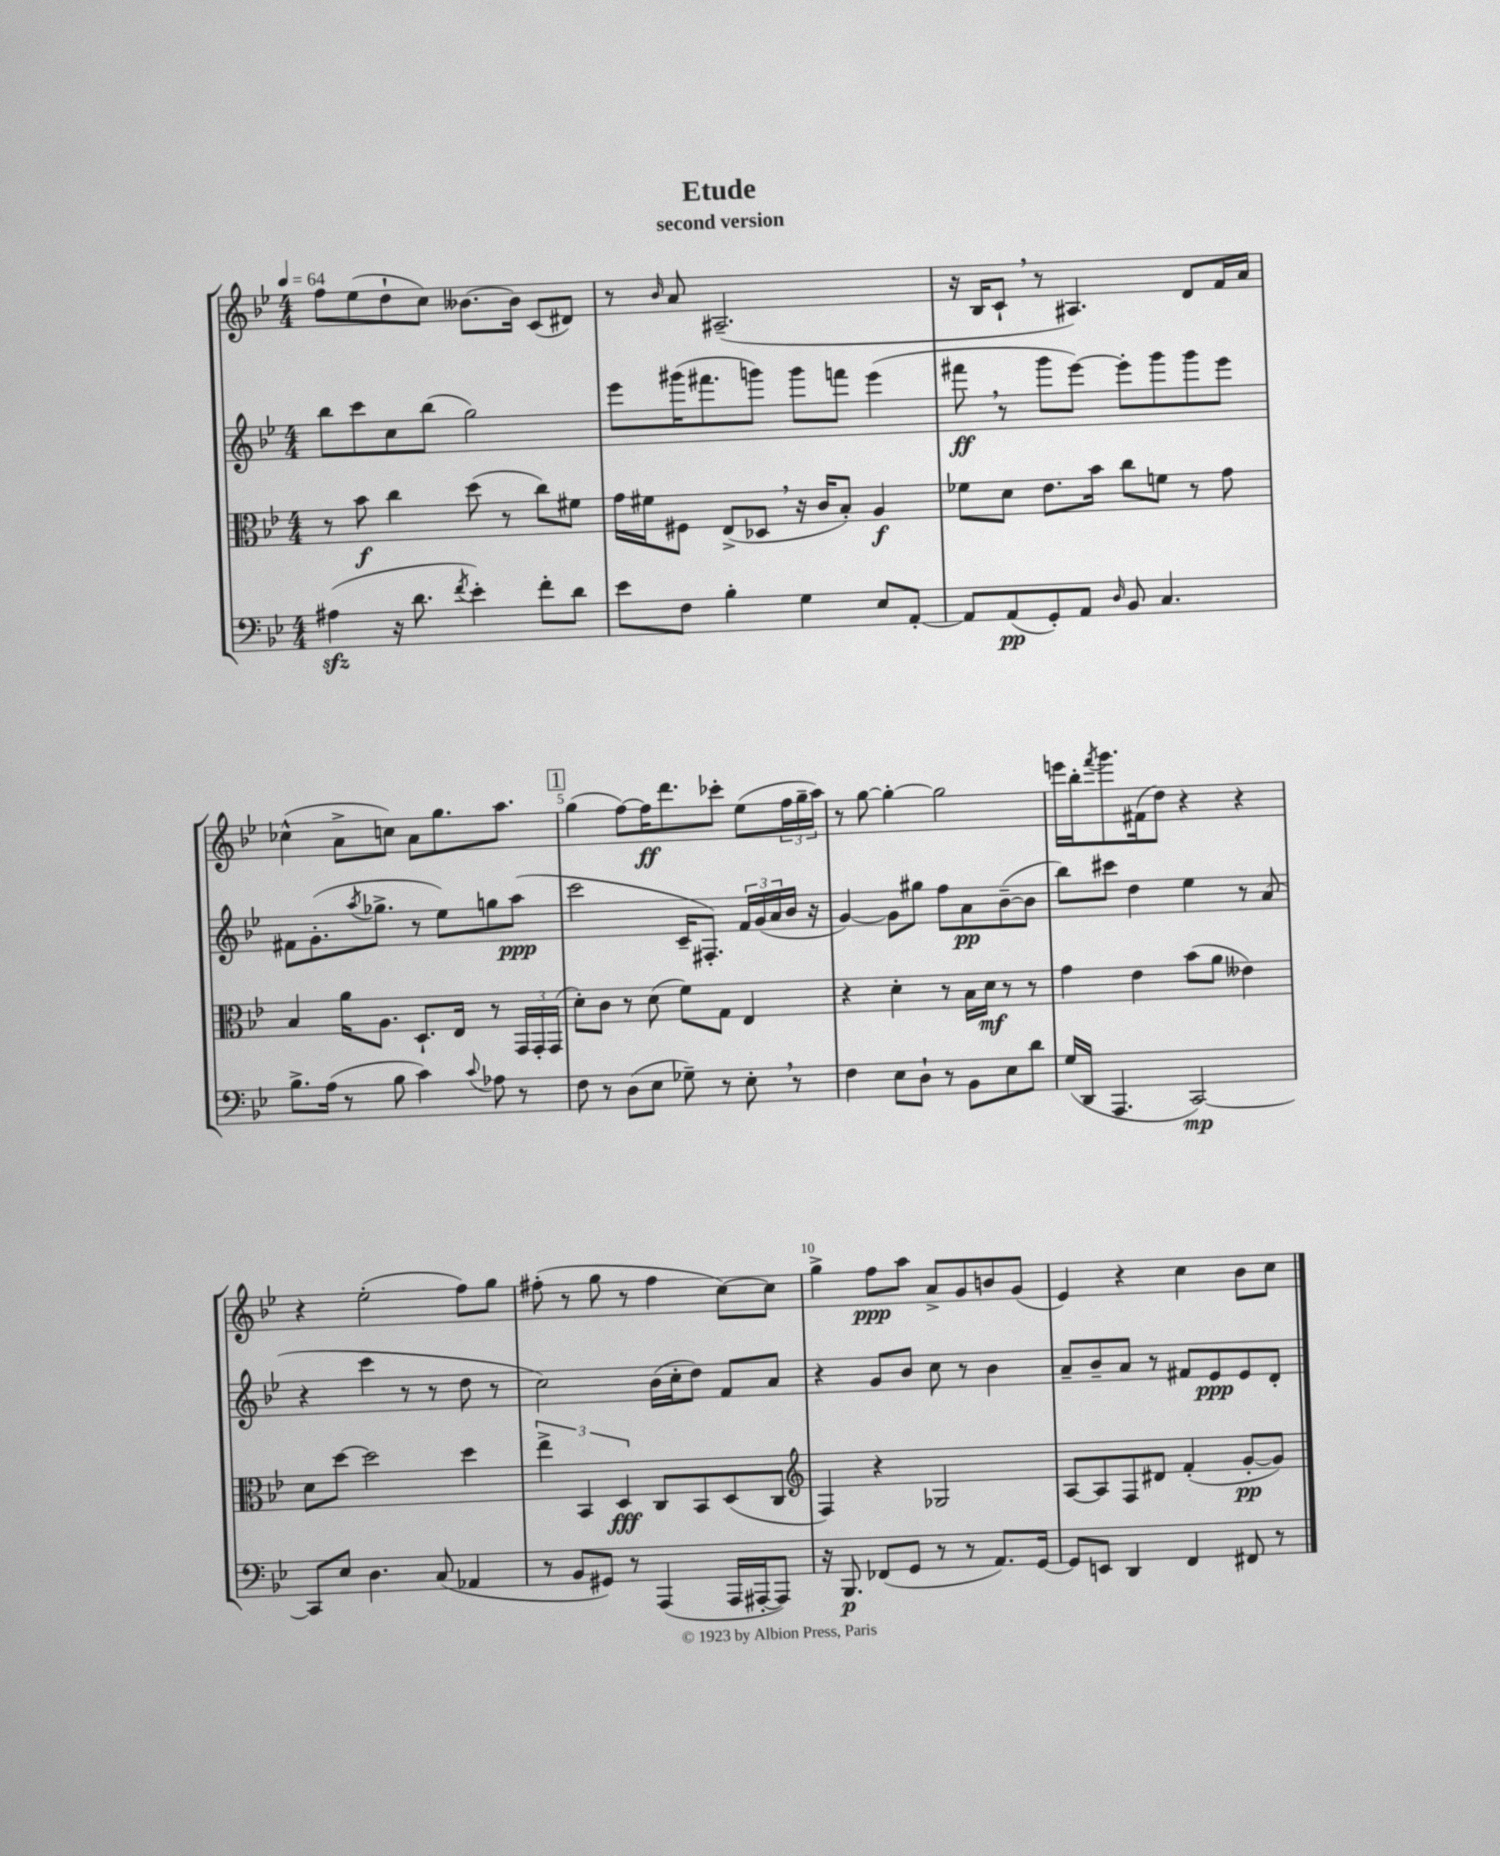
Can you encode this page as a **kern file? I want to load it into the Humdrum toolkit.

**kern	**kern	**kern	**kern
*staff4	*staff3	*staff2	*staff1
*clefF4	*clefC3	*clefG2	*clefG2
*k[b-e-]	*k[b-e-]	*k[b-e-]	*k[b-e-]
*M4/4	*M4/4	*M4/4	*M4/4
*MM64	*MM64	*MM64	*MM64
(4A#\	8r	8bb-\L	8ff\L
.	8b-\	8ccc\	(8ee-\
16r	4cc\	8cc\	8dd`\
8.d\	.	.	.
.	.	(8bb-\J	8cc\J)
8qf/	.	.	.
4e-'\)	(8dd\	2gg\)	[8.b--\L
.	8r	.	.
.	.	.	16b--\]Jk
8f'\L	8cc\L)	.	(8c/L
8d\J	8f#\J	.	8d#/J)
=	=	=	=
8e-\L	16g\LL	8eee-\L	8r
.	16f#\J	.	.
.	.	.	16qqb-/
8F\J	8F#\J	(16ggg#\K	8a/
.	.	8.fff#\	.
4B-'\	(8E-^/L	.	(2.A#~/
.	8D-/J	8ggg\J)	.
4G\	16r	8ggg\L	.
.	16c/LK	.	.
.	8B-'/J)	8fff\J	.
8E-/L	4A/	(4eee-\	.
[8AA'/J	.	.	.
=	=	=	=
8AA/]L	8f-\L	8fff#\	16r
.	.	.	16B-/LK
(8AA/	8d\J	8r	8c`/J
8GG'/)	8.e-\L	8ggg\L	8r
8AA/J	.	[8eee-\J)	4.A#/)
.	16b-\Jk	.	.
16qqD/	.	.	.
8BB-/	8cc\L	8eee-'\]L	.
4.C/	8f\J	8ggg\	.
.	8r	8ggg\	8d/L
.	8g\	8eee-\J	16f/L
.	.	.	16a/JJ
=	=	=	=
8.B-^\L	4B-/	8f#\L	(4cc-^^\
.	.	(8.g'\	.
(16A\Jk	.	.	.
8r	16a\LK	.	8a^\L
.	.	8qaa/	.
.	8.A\J	8.gg-^\J	.
8B-\	.	.	8cc\J)
4c\)	8.D`/L	8r	8a\L
.	.	8ee-\L)	8.gg\
.	16E-/Jk	.	.
8qqc/	.	.	.
8A-\	8r	8gg\	.
.	.	.	8.aa\J
8r	24GG/LL	(8aa\J	.
.	24GG'/	.	.
.	(24GG/JJ	.	.
=	=	=	=
8F\	8d'\L)	2ccc\	(4gg\
8r	8c\J	.	.
(8D\L	8r	.	[8ff\L)
8E-\J	(8d\	.	16ff\]K
.	.	.	8.ddd\
8G-~\)	8f\L)	16c~/LK	.
.	.	8.F#'/J)	.
8r	8G\J	.	8ccc-'\J
8E-'\	4E-/	24f/LL	(8ee-\L
.	.	(24g/	.
.	.	24a/	.
8r	.	16b-/JJ	24ff\L
.	.	.	24gg~\
.	.	16r	.
.	.	.	24aa\JJ)
=	=	=	=
4F\	4r	[4g/)	8r
.	.	.	[8gg\
8E-\L	4d'\	8g\]L	4gg'\_
8D`\J	.	8gg#\J	.
8r	8r	8ff\L	2gg\]
8BB-\L	16B-\LL	8a\	.
.	16d\JJ	.	.
8E-\	8r	([8b-~\	.
8d\J	8r	8b-\]J	.
=	=	=	=
(16G/LL	4g\	8bb-\L)	16eee\LL
16DD/JJ	.	.	16bb-'\J
.	.	.	8qfff/
4.AAA/	.	8ccc#\J	8.ggg\
.	4e-\	4dd\	.
.	.	.	(16f#\k
.	.	.	8dd\J)
[2CC/)	(8b-\L	4ee-\	4r
.	8a\J	.	.
.	4e--\)	8r	4r
.	.	(8a/	.
=	=	=	=
8CC/]L	8d\L	4r	4r
8E-/J	[8dd\J	.	.
4.D\	2dd\]	4ccc\	(2ee-'\
.	.	8r	.
(8C/	.	8r	.
4AA-/	4dd\	8dd\	8ff\L)
.	.	8r	8gg\J
=	=	=	=
8r	6ee-^\	2cc\)	(8ff#'\
8BB-/L	.	.	8r
.	6BB-/	.	.
8GG#/J)	.	.	8gg\
.	6D/	.	.
8r	.	.	8r
(4AAA/	8C/L	(16b-\LL	4ff#\
.	.	16cc'\J	.
.	8BB-/	8dd\J)	.
16AAA/LL	(8D/	8f/L	[8cc\L)
[16AAA#'/J	.	.	.
8AAA#/]J)	8C/J	8a/J	8cc\]J
=	=	=	=
*	*clefG2	*	*
16r	4F/)	4r	4gg^\
8.BBB-/	.	.	.
(8FF-/L	4r	8g/L	8ff\L
8GG/J	.	8b-/J	8aa\J
8r	2G-/	8cc\	8a^/L
8r	.	8r	8g/
8.AA/L)	.	4b-\	8b/
.	.	.	(8g/J
[16GG/Jk	.	.	.
=	=	=	=
8GG/]L	[8A/L	8a~/L	4e-/)
8EE/J	8A/]	8b-~/	.
4DD/	8F/	8a/J	4r
.	8d#/J	8r	.
4FF/	(4f'/	8f#/L	4cc\
.	.	8e-/	.
8FF#/	[8g'/L	8e-/	8b-\L
8r	8g/]J)	8d'/J	8cc\J
==	==	==	==
*-	*-	*-	*-
